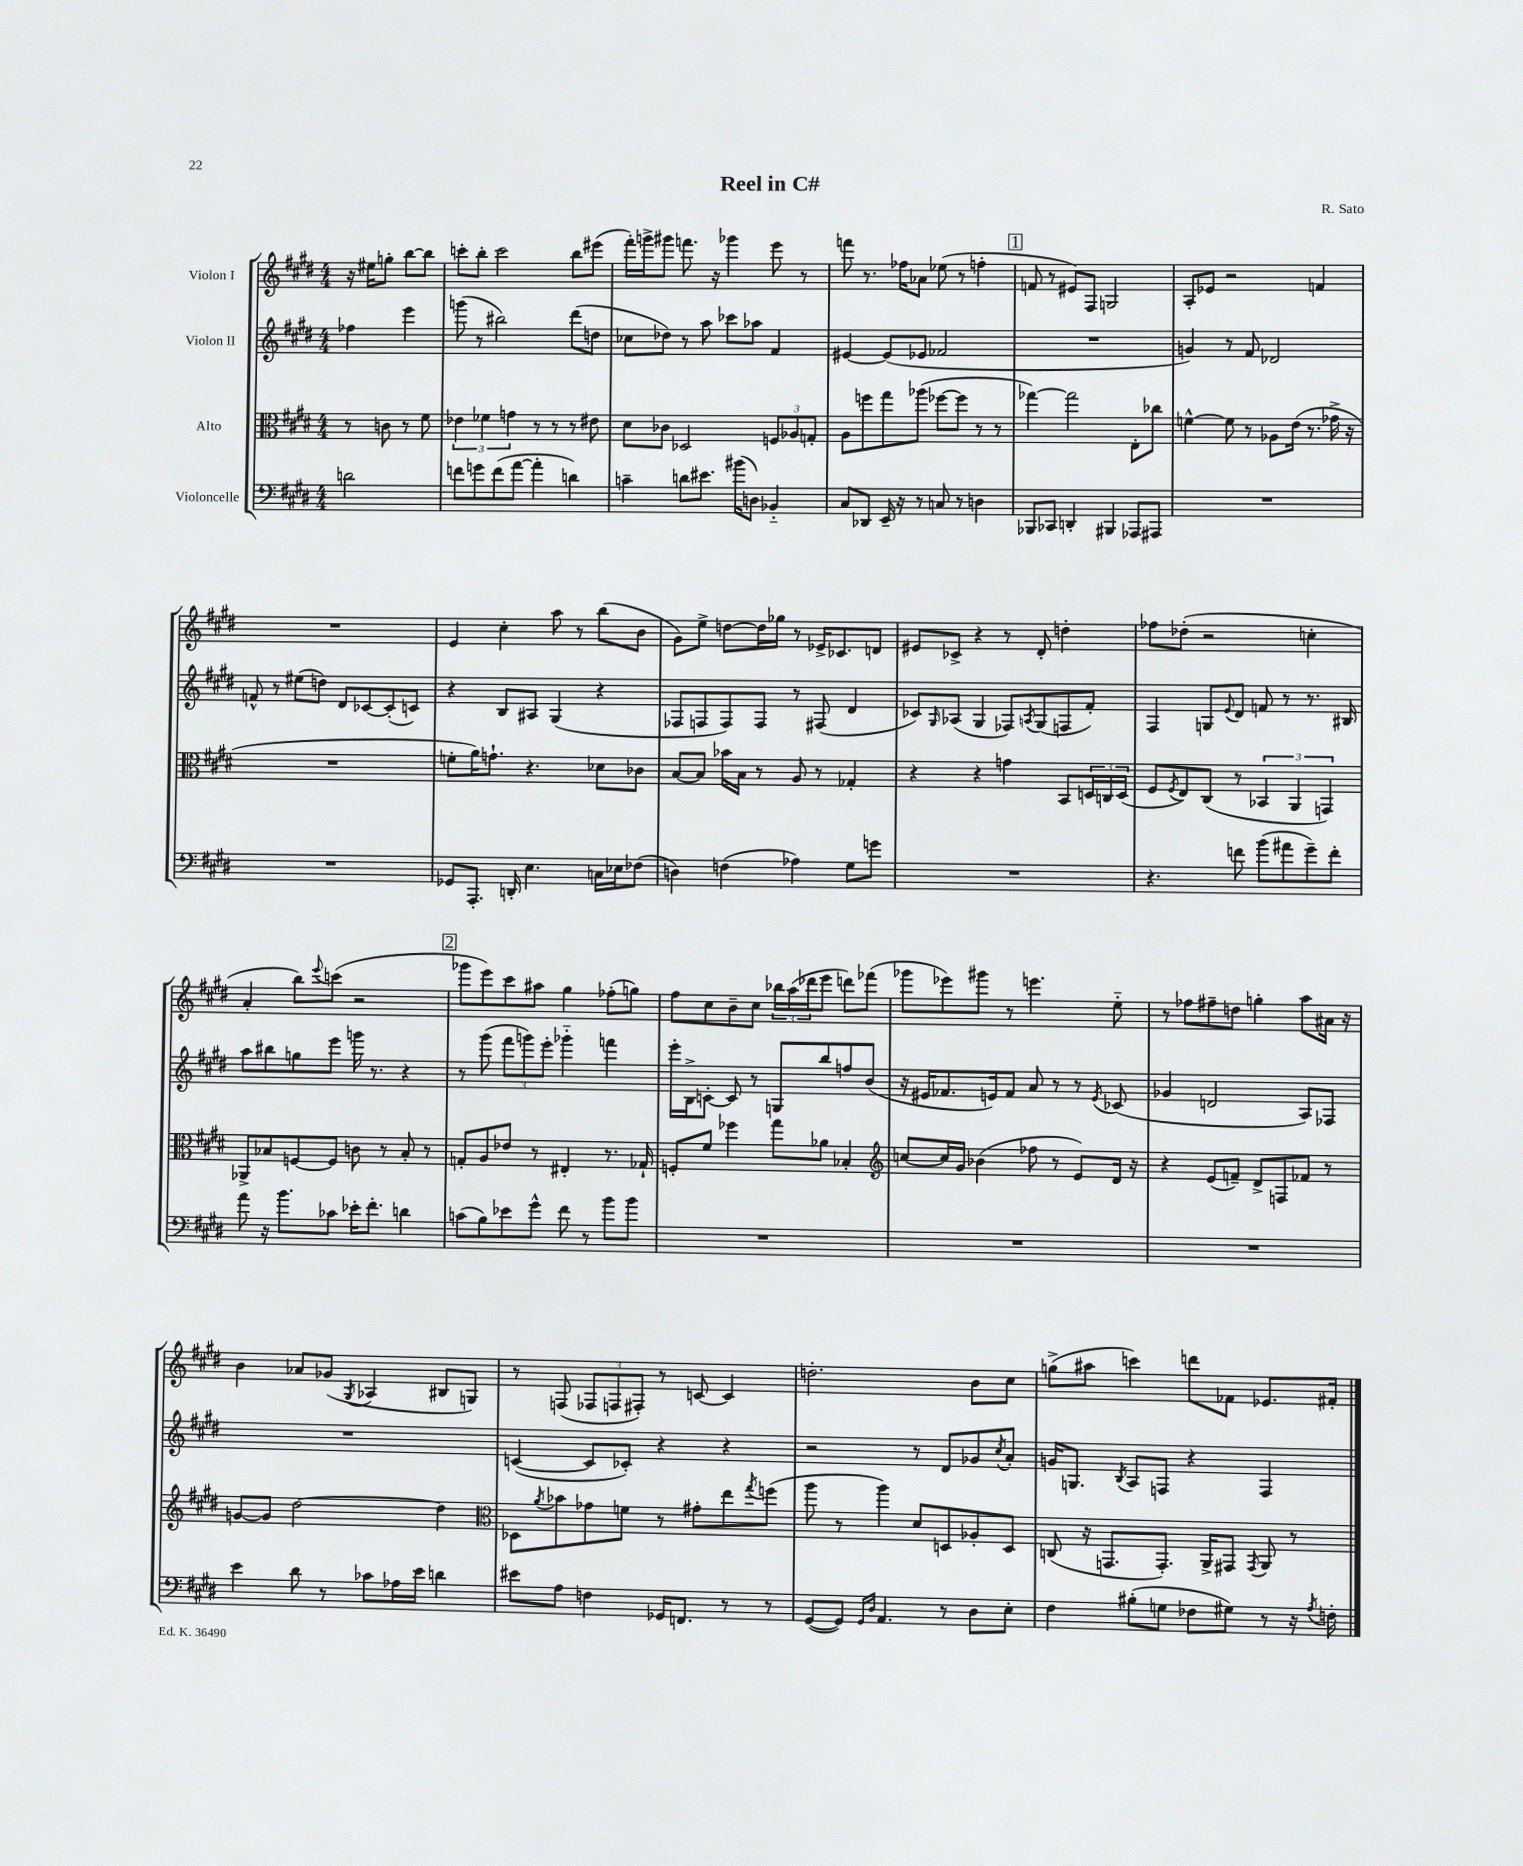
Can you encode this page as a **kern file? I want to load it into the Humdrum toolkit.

**kern	**kern	**kern	**kern
*part4	*part3	*part2	*part1
*staff4	*staff3	*staff2	*staff1
*I"Violoncelle	*I"Alto	*I"Violon II	*I"Violon I
*clefF4	*clefC3	*clefG2	*clefG2
*k[f#c#g#d#]	*k[f#c#g#d#]	*k[f#c#g#d#]	*k[f#c#g#d#]
*M4/4	*M4/4	*M4/4	*M4/4
=	=	=	=
2dn\	8r	4ff-X\	16r
.	.	.	16ee#X\KL
.	8cn\	.	8ggn'\J
.	8r	4eee\	[8bb\L
.	8f#\	.	8bb\J]
=1	=1	=1	=1
8fn\L	6e-X\	(8gggn\	8cccn'\L
8gn\	.	8r	8bb'\J
.	6f-X\	.	.
(8f\	.	2bb#X\)	2ccc\
.	6gn\	.	.
[8a\J	.	.	.
4a'\]	8r	.	.
.	8r	.	.
4dn\)	8r	(8ddd#\L	8bb\L
.	8e#X\	8ddn\J	(8eee#X\J
=2	=2	=2	=2
4cn~\	8d#\L	8cc-X\L	16fff#'\LL)
.	.	.	16gggn^\J
.	8c-X\J	8dd-X\J)	8ggg#X\J
8dn\L	2D-X/	8r	8.fffn\
8.e#X\J	.	8aa\	.
.	.	.	16r
.	.	8ccc-X\L	4ggg-X\
(16b#X\KL	.	.	.
8Dn\J)	.	8aa-X\J	.
4BB-X/	12Fn/L	4f#/	8eee\
.	12A-X/	.	.
.	.	.	8r
.	12Gn'/J	.	.
=3	=3	=3	=3
8C#/L	8A\L	[4e#X/	8fffn\
8DD-X/J	8ffn\	.	8.r
16EE~/	8gg#\	(8e#/L]	.
16r	.	.	16ff-X\KL
8r	(8aa-X\J	8e-X/J	8a-X\J
8Cn/	[8ff-X\L	2f-X/	(8ee-X\
8r	8ff-\J]	.	8r
4Dn\	8r	.	4ffn'\
.	8r	.	.
!!LO:REH:place=s1:t=1
=4	=4	=4	=4
8BBB-X/L	[4gg-X\)	1r	8fn/
8CC-X/J	.	.	8r
4DDn'/	2gg-\]	.	8e#X/L)
.	.	.	8F#/J
4BBB#X/	.	.	2Gn/
8AAA-X/L	8E'\L	.	.
8AAA#X/J	8cc-X\J	.	.
=5	=5	=5	=5
1r	[4fn^^\	4gn/)	8A'/L
.	.	.	8e-X/J
.	8f\]	8r	2r
.	8r	8f#/	.
.	8A-X\L	2d-X/	.
.	(16e\Jk	.	.
.	8.r	.	.
.	.	.	4fn/
.	16g-X^\	.	.
.	16r	.	.
!!LO:LB:g=z
=6	=6	=6	=6
1r	1r	8fn^^/	1r
.	.	8r	.
.	.	(8ee#X\L	.
.	.	8ddn\J)	.
.	.	8d#/L	.
.	.	[8c-X/	.
.	.	(8c-'/]	.
.	.	8cn/J)	.
=7	=7	=7	=7
8GG-X/L	8fn'\L	4r	4e/
8.AAA'/J	16a\K)	.	.
.	8.gn`\J	.	.
.	.	8B/L	4cc#'\
16DDn'/	.	.	.
4.E\	4.r	8A#X/J	.
.	.	(4G#/	8aa\
.	.	.	8r
16Cn\LL	8d-X\L	4r	(8bb\L
16E-X\J	.	.	.
(8F-X\J	8c-X\J	.	8b\J
=8	=8	=8	=8
4Dn\)	[8B/L	8F-X/L	8g#\L)
.	8B/J]	8Fn/	8ee^\J
(4Fn\	16b-X\LL	8F/)	[8ddn\L
.	16B\JJ	.	.
.	8r	8F/J	16dd\L]
.	.	.	16gg-X\JJ
4A-X\)	8A/	8r	8r
.	8r	(8F#X/	16e-X^/KL
.	.	.	8.c-X/
8G#\L	4G-X'/	4d#/	.
8gn\J	.	.	8dn/J
=9	=9	=9	=9
1r	4r	8c-X/L)	8e#X/L
.	.	16qqG#/	.
.	.	(8A-X/J	8c-X^/J
.	4r	4G#/	4r
.	4gn\	8F-X/L)	8r
.	.	8qAn/	.
.	.	(8G#/	8d#'/
.	8BB/L	8Fn/	4ddn'\
.	24Dn/L	8f#'/J)	.
.	24Cn/	.	.
.	(24D/JJ	.	.
=10	=10	=10	=10
4.r	8F#/L	4F#/	8ff-X\L
.	8qF#/	.	.
.	8E/)	.	(8dd-X'\J
.	(8C#/J	8Gn/L	2r
.	.	8qqe/	.
8fn\	8r	8d#/J	.
(8b\L	6BB-X/	8fn/	.
8a#X\	.	8r	.
.	6AA/	.	.
8g#~\)	.	8.r	4ccn'\
.	6GGn/)	.	.
8f'\J	.	.	.
.	.	16B#X/	.
!!LO:LB:g=z
=11	=11	=11	=11
8a\	8AA-X^/L	8aa\L	4a'/
16r	8B-X/	8bb#X\	.
8.b\L	.	.	.
.	[8Fn/	8ggn\	8bb\L)
.	.	.	8qqeee/
8c-X\J	8F/J]	8eee\J	(8cccn\J
16e-X'\KL	8cn\	16gggn\	2r
8.f#'\J	.	8.r	.
.	8r	.	.
4dn\	8B-'/	4r	.
.	8r	.	.
!!LO:REH:place=s1:t=2
=12	=12	=12	=12
(8cn\L	8Gn'/L	8r	8ggg-X\L
8B\)	8A/	(8ggg#\	8eee\)
8e-X\	8e-X/J	12fff#\L	8ccc#\
.	.	12gggn\)	.
8g#^^\J	8r	.	8aa#X\J
.	.	12eee'\J	.
8f#\	4E#X'/	4ggg-X\	4gg#\
8r	.	.	.
8b\L	8.r	4fffn\	(8ff-X'\L
8b\J	.	.	8ggn\J)
.	16G-X`/	.	.
=13	=13	=13	=13
1r	8Fn'/L	16eee'\LL	8ff#\L
.	.	16B^\J	.
.	8f#/J	[8cn'\J	8cc#\
.	4ff-X\	8c/]	8b~\
.	.	8r	8cc#\J
.	8gg#\L	8Gn/L	24bb-X\LL
.	.	.	(24aa\
.	.	.	24ddd-X\J
.	8a-X\J	8bb/	8eee\J
.	4B-X'/	8ffn/	8dddn\L)
.	.	(8b/J	(8fff-X\J
=14	=14	=14	=14
*	*clefG2	*	*
1r	[8ccn/L	16r	8ggg-X\L
.	.	16e#X/KL	.
.	16cc/L]	8.f-X/	8eee-X\)
.	16g#/JJ	.	.
.	(4b-X\	.	8ggg#X\J
.	.	16en/k)	.
.	.	8f-/J	8r
.	8ff-X\	8a/	4.eeen\
.	8r	8r	.
.	8e/L)	8r	.
.	.	8qe/	.
.	16d#/Jk	(8c-X/	8ee\
.	16r	.	.
=15	=15	=15	=15
1r	4r	4g-X/	8r
.	.	.	8ff-X\L
.	(8e/L	2dn/	8ff#X~\
.	8fn~/J)	.	8ddn\J
.	8d#^/L	.	4ggn'\
.	8Fn/	.	.
.	8f-X/J	8A/L)	8aa\L
.	8r	8F-X/J	16a#X\Jk
.	.	.	16r
!!LO:LB:g=z
=16	=16	=16	=16
4e\	[8gn/L	1r	4b\
.	8g/J]	.	.
8d#\	[2dd#\	.	8a-X/L
8r	.	.	(8g-X/J
.	.	.	8qG#/
8c-X\L	.	.	4A-X/
16A-X\L	.	.	.
16e\JJ	.	.	.
4dn\	4dd#\]	.	8B#X/L
.	.	.	8Gn/J)
=17	=17	=17	=17
*	*clefC3	*	*
8e#X\L	8D-X\L	([4cn/	8r
.	8qa/	.	.
8A\J	8b-X\	.	(8Fn/
4Fn\	8g-X\	8c/L]	12F-X/L
.	.	.	12Fn/
.	8fn\J	8c-X'/J)	.
.	.	.	12F#X'/J)
16GG-X/KL	8r	4r	8r
8.FFn/J	.	.	.
.	8g#X'\L	.	[8cn/
8r	8ee\	4r	4c/]
.	8qgg#/	.	.
8r	(8ffn\J	.	.
=18	=18	=18	=18
([8GG#/L	8aa\	2r	2.ddn'\
8GG#/J])	8r	.	.
16qqGG#/LL	.	.	.
16qqD#/JJ	.	.	.
4.AA/	4aa\)	.	.
.	8d#/L	8r	.
8r	8Dn/	8d#/L	.
8D#\L	8A-X'/	8g-X/	8b\L
.	.	8qcc#/	.
8E'\J	8D/J	8a'/J	8cc#\J
=19	=19	=19	=19
4F#\	(8Cn/	16gn/KL	(8ggn^\L
.	.	8.Gn/J	.
.	16r	.	8aa#X\J
.	8.GGn/L	.	.
.	.	8qB/	.
(8B#X'\L	.	8A/L	4cccn\)
8Gn\J	8.GG'/J)	8Fn/J	.
8F-X\L	.	4r	8dddn\L
.	16AA^/KL	.	.
8G#X\J)	8GG#X/J	.	8f-X\J
.	8qGG#/	.	.
8r	8AA/	4F/	8.e-X/L
16r	8r	.	.
8qA/	.	.	.
16Fn'\	.	.	16f#X'/Jk
==	==	==	==
*-	*-	*-	*-
